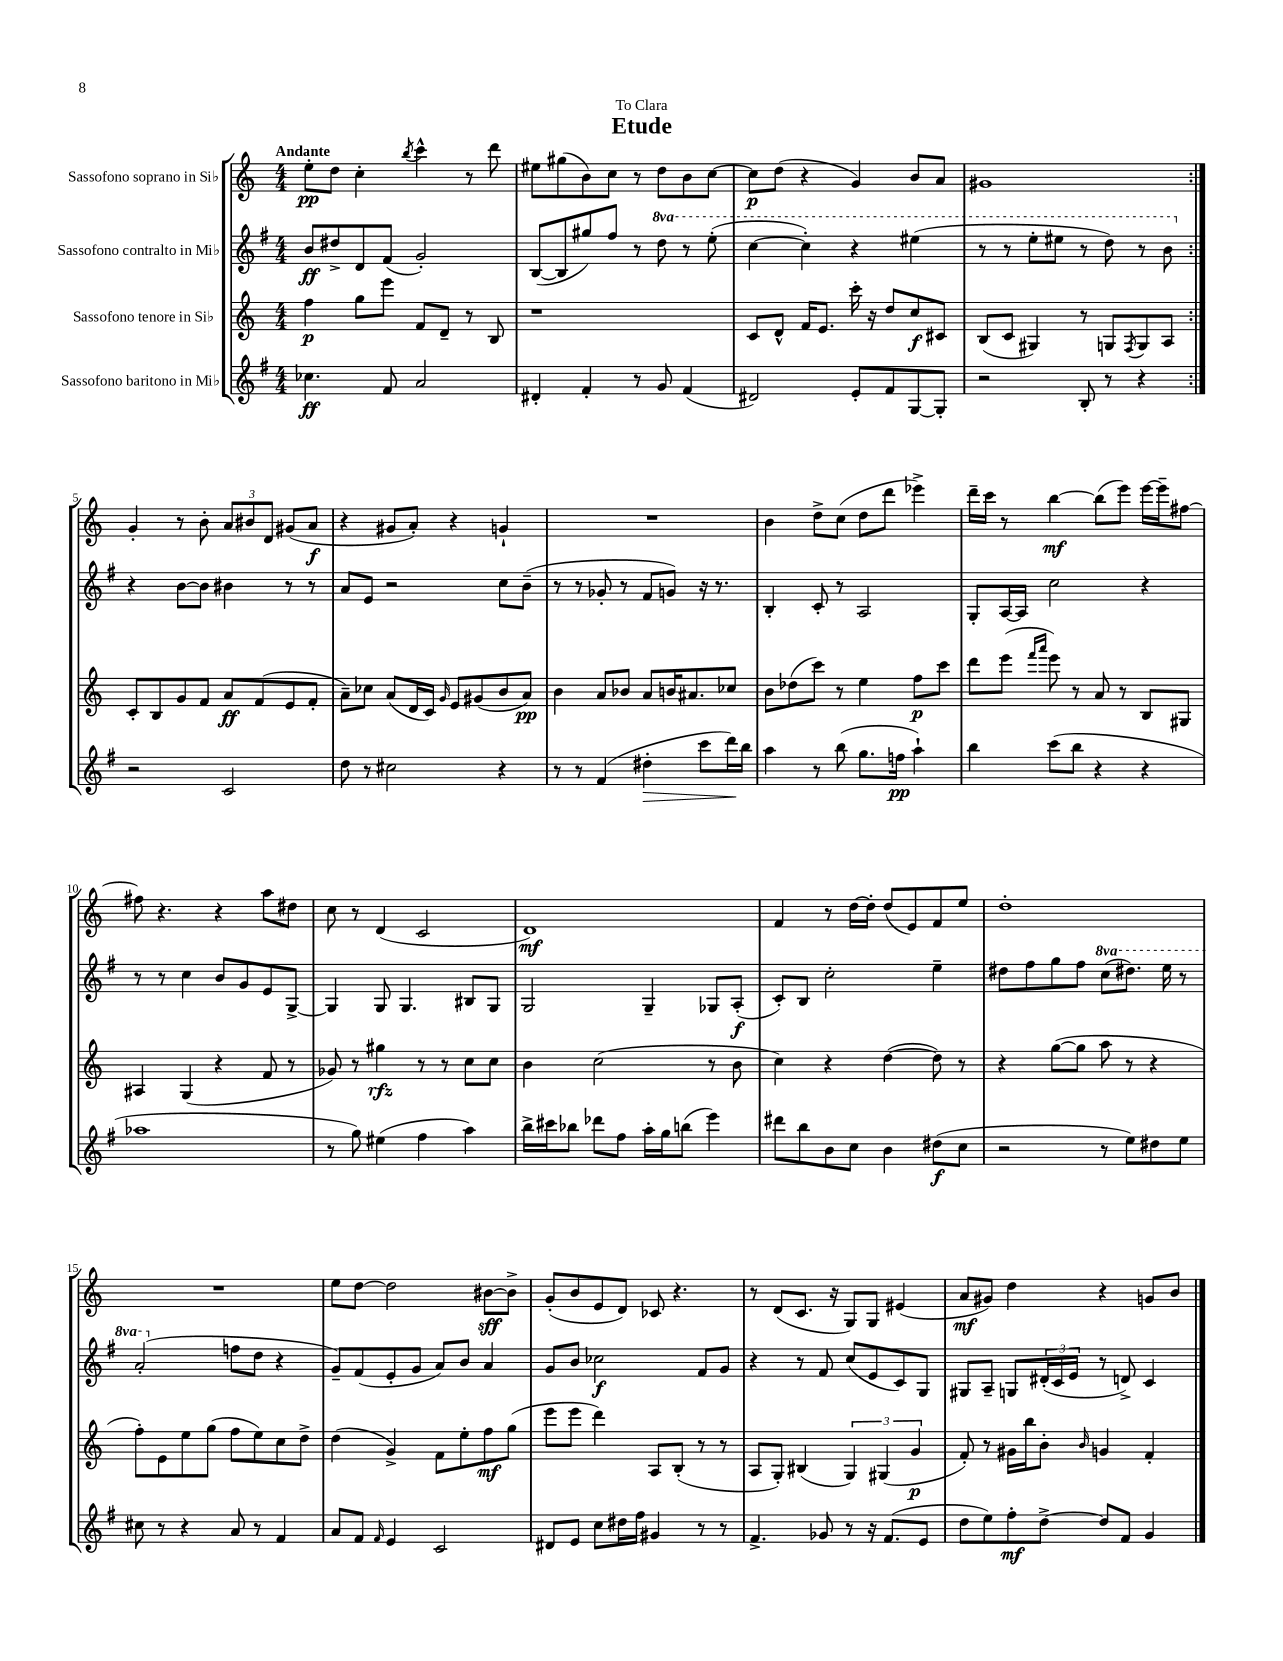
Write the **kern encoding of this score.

**kern	**kern	**kern	**kern
*staff4	*staff3	*staff2	*staff1
*clefG2	*clefG2	*clefG2	*clefG2
*k[f#]	*k[]	*k[f#]	*k[]
*M4/4	*M4/4	*M4/4	*M4/4
4.cc-\	4ff\	8b/L	8ee'\L
.	.	8dd#^/	8dd\J
.	8gg\L	8d/	4cc'\
8f#/	8eee\J	(8f#/J	.
.	.	.	8qbb/
2a/	8f/L	2g'/)	4ccc^^\
.	8d~/J	.	.
.	8r	.	8r
.	8B/	.	8ddd\
=	=	=	=
4d#'/	1r	([8B/L	8ee#\L
.	.	8B/]	(8gg#\
4f#'/	.	8gg#/)	8b\)
.	.	8ff#/J	8cc\J
8r	.	8r	8r
8g/	.	8ddd\	8dd\L
(4f#/	.	8r	8b\
.	.	(8eee'\	[8cc\J
=	=	=	=
2d#/)	8c/L	[4ccc\	8cc\]L
.	8d^^/J	.	(8dd\J
.	16f/LK	4ccc'\])	4r
.	8.e/J	.	.
8e'/L	16ccc'\	4r	4g/)
.	16r	.	.
8f#/	8dd/L	.	.
[8G/	8cc/	(4eee#\	8b/L
8G'/]J	8c#/J	.	8a/J
=	=	=	=
2r	(8B/L	8r	1g#
.	8c/J	8r	.
.	4G#/)	8eee'\L	.
.	.	8eee#\J	.
8B'/	8r	8r	.
8r	8G/L	8ddd\)	.
.	8qF/	.	.
4r	8G/	8r	.
.	8A/J	8bb\	.
=:|!	=:|!	=:|!	=:|!
2r	8c'/L	4r	4g'/
.	8B/	.	.
.	8g/	[8b\L	8r
.	8f/J	8b\]J	8b'\
2c/	8a/L	4b#\	12a/L
.	.	.	12b#/
.	(8f/	.	.
.	.	.	12d/J
.	8e/	8r	(8g#/L
.	8f'/J	8r	8a/J
=	=	=	=
8dd\	8a~\L)	8a/L	4r
8r	8cc-\J	8e/J	.
2cc#\	(8a/L	2r	8g#/L
.	16d/L	.	8a'/J)
.	16c/JJ)	.	.
.	16qqg/	.	.
.	8e/L	.	4r
.	(8g#/	.	.
4r	8b/	8cc\L	4g`/
.	8a/J)	(8b~\J	.
=	=	=	=
8r	4b\	8r	1r
8r	.	8r	.
(4f#/	8a/L	8g-'/	.
.	8b-/J	8r	.
4dd#'\	8a/L	8f#/L	.
.	16b/K	8g/J)	.
.	8.a#/	.	.
8ccc\L	.	16r	.
.	.	8.r	.
16ddd\L)	8cc-/J	.	.
16bb\JJ	.	.	.
=	=	=	=
4aa\	8b\L	4B'/	4b\
.	(8dd-\	.	.
8r	8ccc\J)	8c'/	8dd^\L
(8bb\	8r	8r	(8cc\J
8.gg\L	4ee\	2A/	8dd\L
.	.	.	8ddd\J
16ff\Jk	.	.	.
4aa`\)	8ff\L	.	4eee-^\)
.	8ccc\J	.	.
=	=	=	=
4bb\	8ddd\L	8G'/L	16ddd~\LL
.	.	.	16ccc\JJ
.	(8eee\J	[16A/L	8r
.	.	16A/]JJ	.
.	16qqfff/LL	.	.
.	16qqaaa/JJ	.	.
(8ccc\L	8eee\)	2cc\	[4bb\
8bb\J	8r	.	.
4r	8a/	.	(8bb\]L
.	8r	.	8eee\J)
4r	8B/L	4r	[16eee\LL
.	.	.	16eee~\]J
.	8G#/J	.	[8ff#\J
=	=	=	=
1aa-	4A#/	8r	8ff#\]
.	.	8r	4.r
.	(4G/	4cc\	.
.	4r	8b/L	4r
.	.	8g/	.
.	8f/	8e/	8aa\L
.	8r	[8G^/J	8dd#\J
=	=	=	=
8r	8g-/)	4G/]	8cc\
8gg\)	8r	.	8r
(4ee#\	4gg#\	8G/	(4d/
.	.	4.G/	.
4ff#\	8r	.	2c/
.	8r	.	.
4aa\)	8cc\L	8B#/L	.
.	8cc\J	8G/J	.
=	=	=	=
16bb^\LL	4b\	2G/	1d)
16ccc#\J	.	.	.
8bb-\J	.	.	.
8ddd-\L	(2cc\	.	.
8ff#\J	.	.	.
16aa'\LL	.	4G~/	.
16gg\J	.	.	.
(8bb\J	.	.	.
4eee\)	8r	8G-/L	.
.	8b\	(8A'/J	.
=	=	=	=
8ddd#\L	4cc\)	8c'/L)	4f/
8bb\	.	8B/J	.
8b\	4r	2cc'\	8r
8cc\J	.	.	[16dd\LL
.	.	.	16dd'\]JJ
4b\	([4dd\	.	(8dd/L
.	.	.	8e/)
(8dd#\L	8dd\])	4ee~\	8f/
8cc\J	8r	.	8ee/J
=	=	=	=
2r	4r	8dd#\L	1dd'
.	.	8ff#\	.
.	([8gg\L	8gg\	.
.	8gg\]J	8ff#\J	.
8r	8aa\	(8ccc\L	.
8ee\L)	8r	8.ddd#\J)	.
8dd#\	4r	.	.
.	.	16eee\	.
8ee\J	.	8r	.
=	=	=	=
8cc#\	8ff'\L)	(2aa'/	1r
8r	8e\	.	.
4r	8ee\	.	.
.	(8gg\J	.	.
8a/	8ff\L	8ff\L	.
8r	8ee\)	8dd\J	.
4f#/	8cc\	4r	.
.	8dd^\J	.	.
=	=	=	=
8a/L	(4dd\	8g~/L)	8ee\L
8f#/J	.	(8f#/	[8dd\J
16qqf#/	.	.	.
4e/	4g^/)	8e'/	2dd\]
.	.	8g/J	.
2c/	8f\L	8a/L)	.
.	8ee'\	8b/J	.
.	8ff\	4a/	[8b#\L
.	(8gg\J	.	8b#^\]J
=	=	=	=
8d#/L	8eee\L	8g/L	(8g'/L
8e/J	8eee\J	8b/J	8b/
8cc\L	4ddd\)	2cc-\	8e/
16dd#\L	.	.	8d/J)
16ff#\JJ	.	.	.
4g#/	8A/L	.	8c-/
.	(8B'/J	.	4.r
8r	8r	8f#/L	.
8r	8r	8g/J	.
=	=	=	=
4.f#^/	8A/L	4r	8r
.	8G'/J)	.	(8d/L
.	(4B#/	8r	8.c/J
8g-/	.	8f#/	.
.	.	.	16r
8r	6G/)	(8cc/L	8G/L)
16r	.	8e/	8G/J
.	(6G#/	.	.
(8.f#/L	.	.	.
.	.	8c/)	(4e#/
.	6g/	.	.
8e/J	.	8G/J	.
=	=	=	=
8dd\L	8f'/)	8G#/L	8a/L
8ee\)	8r	8A~/J	8g#/J)
8ff#'\	16g#\LL	8G/L	4dd\
.	16bb\J	.	.
[8dd^\J	8b'\J	(24d#'/L	.
.	.	24c/	.
.	.	24e/JJ	.
.	16qqb/	.	.
8dd/]L	4g/	8r	4r
8f#/J	.	8d^/)	.
4g/	4f'/	4c/	8g/L
.	.	.	8b/J
==	==	==	==
*-	*-	*-	*-
